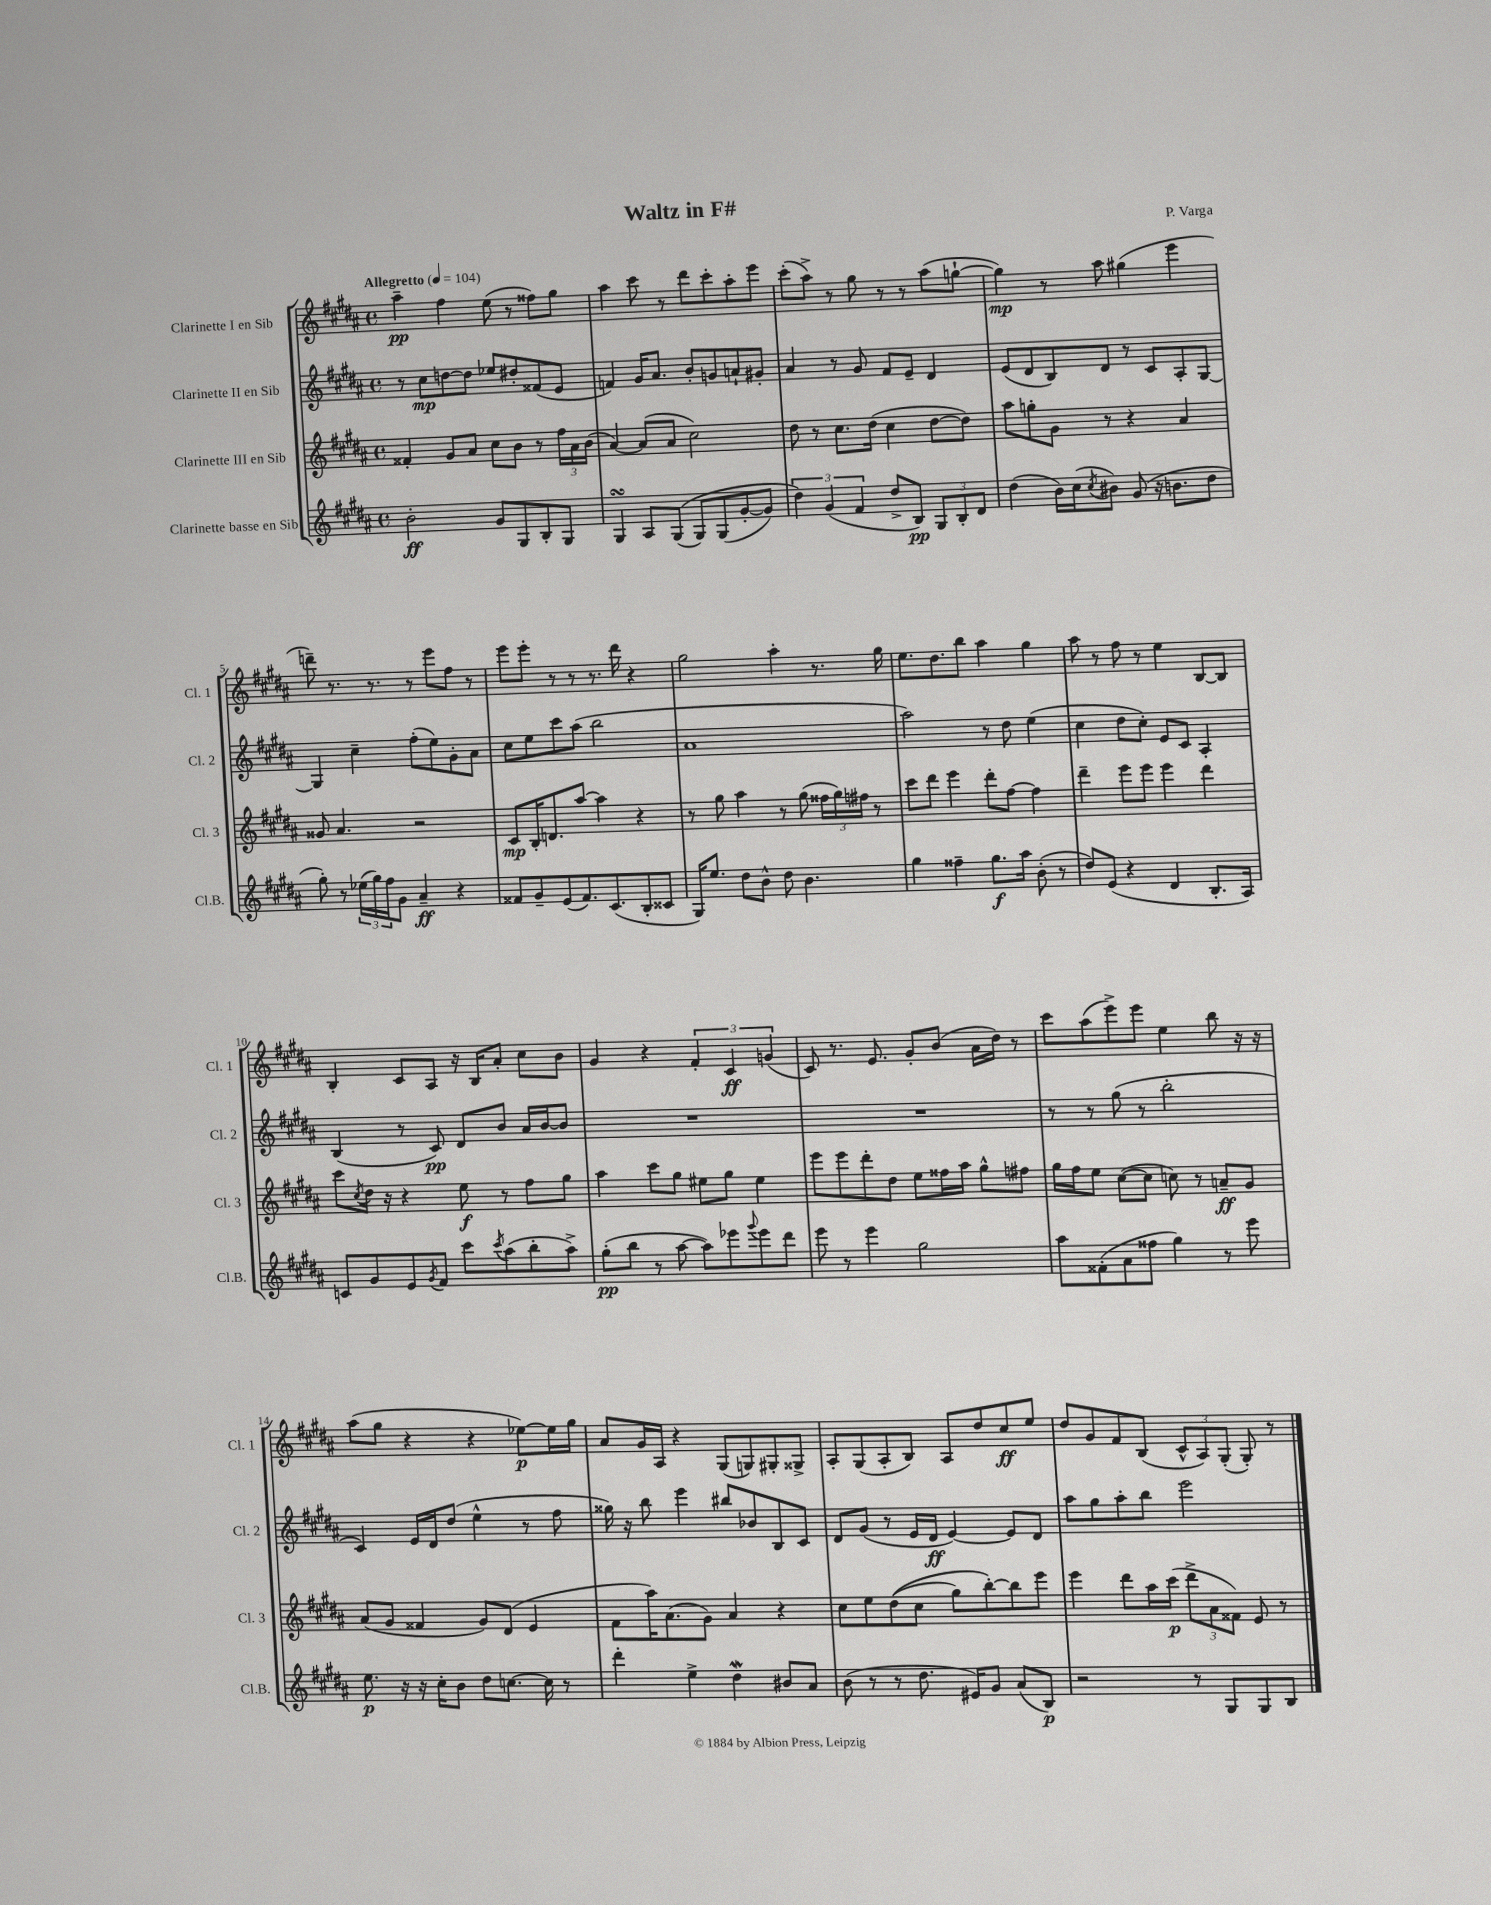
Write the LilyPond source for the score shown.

\header { title = "Waltz in F#" composer = "P. Varga" }
<<
\new StaffGroup <<
\new Staff = "s0" \with { instrumentName = "Clarinette I en Sib" shortInstrumentName = "Cl. 1" } {
    \clef treble \key b \major \defaultTimeSignature \time 4/4 \tempo "Allegretto" 4 = 104
    ais''4--\pp fis''4 e''8( r8 fisis''8) gis''8 |
    ais''4 cis'''8 r8 dis'''8 cis'''8-. ais''8-. e'''8 |
    cis'''8-.( ais''8->) r8 gis''8 r8 r8 ais''8( g''8~-! |
    g''4\mp) r8 ais''8 gis''4( e'''4 |
    d'''8--) r8. r8. r8 e'''8 fis''8 r8 |
    e'''8 e'''8-. r8 r8 r8. dis'''16 r4 |
    gis''2 ais''4-. r8. gis''16 |
    e''8. dis''8. b''8 ais''4 gis''4 |
    ais''8 r8 fis''8 r8 e''4 b8~ b8 |
    b4-. cis'8 ais8 r16 b16 ais'8-. cis''8 b'8 |
    gis'4 r4 \tuplet 3/2 { fis'4-. cis'4\ff g'4( } |
    cis'8) r8. e'8. gis'8-. b'8( ais'16 dis''16) r8 |
    cis'''8 ais''8( e'''8->) e'''8 e''4 b''8 r16 r16 |
    ais''8( gis''8 r4 r4 ees''8~\p) ees''16 gis''16 |
    ais'8 gis'16 ais16 r4 gis8( g8) gis8-. gisis8-> |
    ais8-. gis8( ais8-. b8) ais8 dis''8 cis''8\ff e''8 |
    dis''8 gis'8 fis'8 b8( \tuplet 3/2 { cis'8-^ ais8) gis8-.( } gis8-.) r8 \bar "|." |
}
\new Staff = "s1" \with { instrumentName = "Clarinette II en Sib" shortInstrumentName = "Cl. 2" } {
    \clef treble \key b \major \defaultTimeSignature \time 4/4
    r8 cis''8\mp d''8~ d''8 ees''8 dis''8-. fisis'8( e'8 |
    f'4) gis'16 ais'8. b'8-. g'8 a'8-! gis'8-. |
    ais'4 r8 gis'8 fis'8 e'8-- dis'4 |
    e'8( dis'8 b8) dis'8 r8 cis'8 ais8-. gis8~ |
    gis4 cis''4-- fis''8-.( e''8) gis'8-. ais'8 |
    cis''8 e''8 cis'''8 ais''8( b''2 |
    ais'1 |
    ais''2) r8 dis''8 e''4( |
    cis''4 dis''8 cis''8-.) e'8 cis'8 ais4-. |
    b4( r8 cis'8\pp) dis'8 b'8 ais'16 b'16~ b'8 |
    R1 |
    R1 |
    r8 r8 gis''8( r8 b''2-. |
    cis'4) e'16 dis'16 dis''8( e''4-^ r8 fis''8 |
    gisis''16) r16 b''8 e'''4 bis''8 bes'8 b8 cis'8 |
    dis'8 gis'8( r8 e'16 dis'16\ff e'4~) e'8 dis'8 |
    ais''8 gis''8 ais''8-. b''8 e'''2 \bar "|." |
}
\new Staff = "s2" \with { instrumentName = "Clarinette III en Sib" shortInstrumentName = "Cl. 3" } {
    \clef treble \key b \major \defaultTimeSignature \time 4/4
    fisis'4-. gis'8 ais'8 cis''8 b'8 r8 \tuplet 3/2 { fis''16 ais'16 b'16( } |
    ais'4~) ais'8( ais'8 cis''2) |
    dis''8 r8 cis''8. dis''16( cis''4 dis''8~ dis''8) |
    ais''8 g''8-. gis'8 r8 r4 ais'4 |
    gisis'8 ais'4. r2 |
    cis'8\mp b16-. d'8. ais''8~ ais''4 r4 |
    r8 gis''8 ais''4 r8 gis''8( \tuplet 3/2 { fisis''16 gis''16) fis''16 } r8 |
    cis'''8 dis'''8 e'''4 dis'''8-. fis''8~ fis''4 |
    dis'''4-- e'''8 e'''8 e'''4 dis'''4 |
    cis'''8 \acciaccatura { cis''8 } dis''16 r16 r4 e''8\f r8 fis''8 gis''8 |
    ais''4 cis'''8 gis''8 eis''8 gis''8 eis''4 |
    e'''8 e'''8 dis'''8-. dis''8 e''8 fisis''16 ais''16 gis''8-^ fis''8 |
    gis''16 fis''16 e''8 cis''8~( cis''8 c''8) r8 a'8--\ff gis'8 |
    ais'8( gis'8 fisis'4 gis'8) dis'8( e'4 |
    fis'8 ais''16) ais'8.( gis'8) ais'4 r4 |
    cis''8 e''8 dis''8(\( cis''8 gis''8) b''8~-.\) b''8 e'''8 |
    e'''4 dis'''8 ais''16 cis'''16\p( \tuplet 3/2 { dis'''8-> ais'8 fisis'8) } e'8 r8 \bar "|." |
}
\new Staff = "s3" \with { instrumentName = "Clarinette basse en Sib" shortInstrumentName = "Cl.B." } {
    \clef treble \key b \major \defaultTimeSignature \time 4/4
    b'2-.\ff gis'8 gis8 b8-. gis8 |
    gis4\turn ais8 gis8(\( gis8) gis8( gis'8~-. gis'8) |
    \tuplet 3/2 { dis''4\) gis'4( fis'4 } dis''8-> b8\pp) \tuplet 3/2 { gis8 b8-. dis'8 } |
    dis''4( b'16) cis''16( \acciaccatura { cis''8 } bis'8) gis'8( r16 b'8. dis''8 |
    gis''8-.) r8 \tuplet 3/2 { ees''16( gis''16) fis''16 } gis'8 ais'4--\ff r4 |
    fisis'8 gis'8-- e'8( fisis'8.) cis'8.( b8-. cisis'8 |
    gis16) e''8. dis''8 b'8-^ dis''8 b'4. |
    gis''4 fisis''4-- gis''8.\f ais''16 b'8-.( r8 |
    dis''8) e'8( r4 dis'4 b8.-. ais16) |
    c'8 gis'8 e'8 \acciaccatura { gis'8 } fis'8 cis'''8 \acciaccatura { cis'''8 } ais''8( b''8-. ais''8->) |
    gis''8-.\pp( b''8 r8 ais''8~ ais''8) ees'''8 \appoggiatura { gis'''8 } ees'''8 dis'''8 |
    e'''8 r8 e'''4 gis''2 |
    ais''8 fisis'8-.( ais'8 fisis''8 gis''4) r8 e'''8 |
    e''8.\p r16 r16 cis''16-. b'8 dis''8 c''8.~ c''16 r8 |
    dis'''4-. e''4-> dis''4\mordent bis'8 ais'8 |
    b'8( r8 r8 dis''8. eis'16) gis'8 ais'8( b8\p) |
    r2 r8 gis8 gis8 b8 \bar "|." |
}
>>
>>
